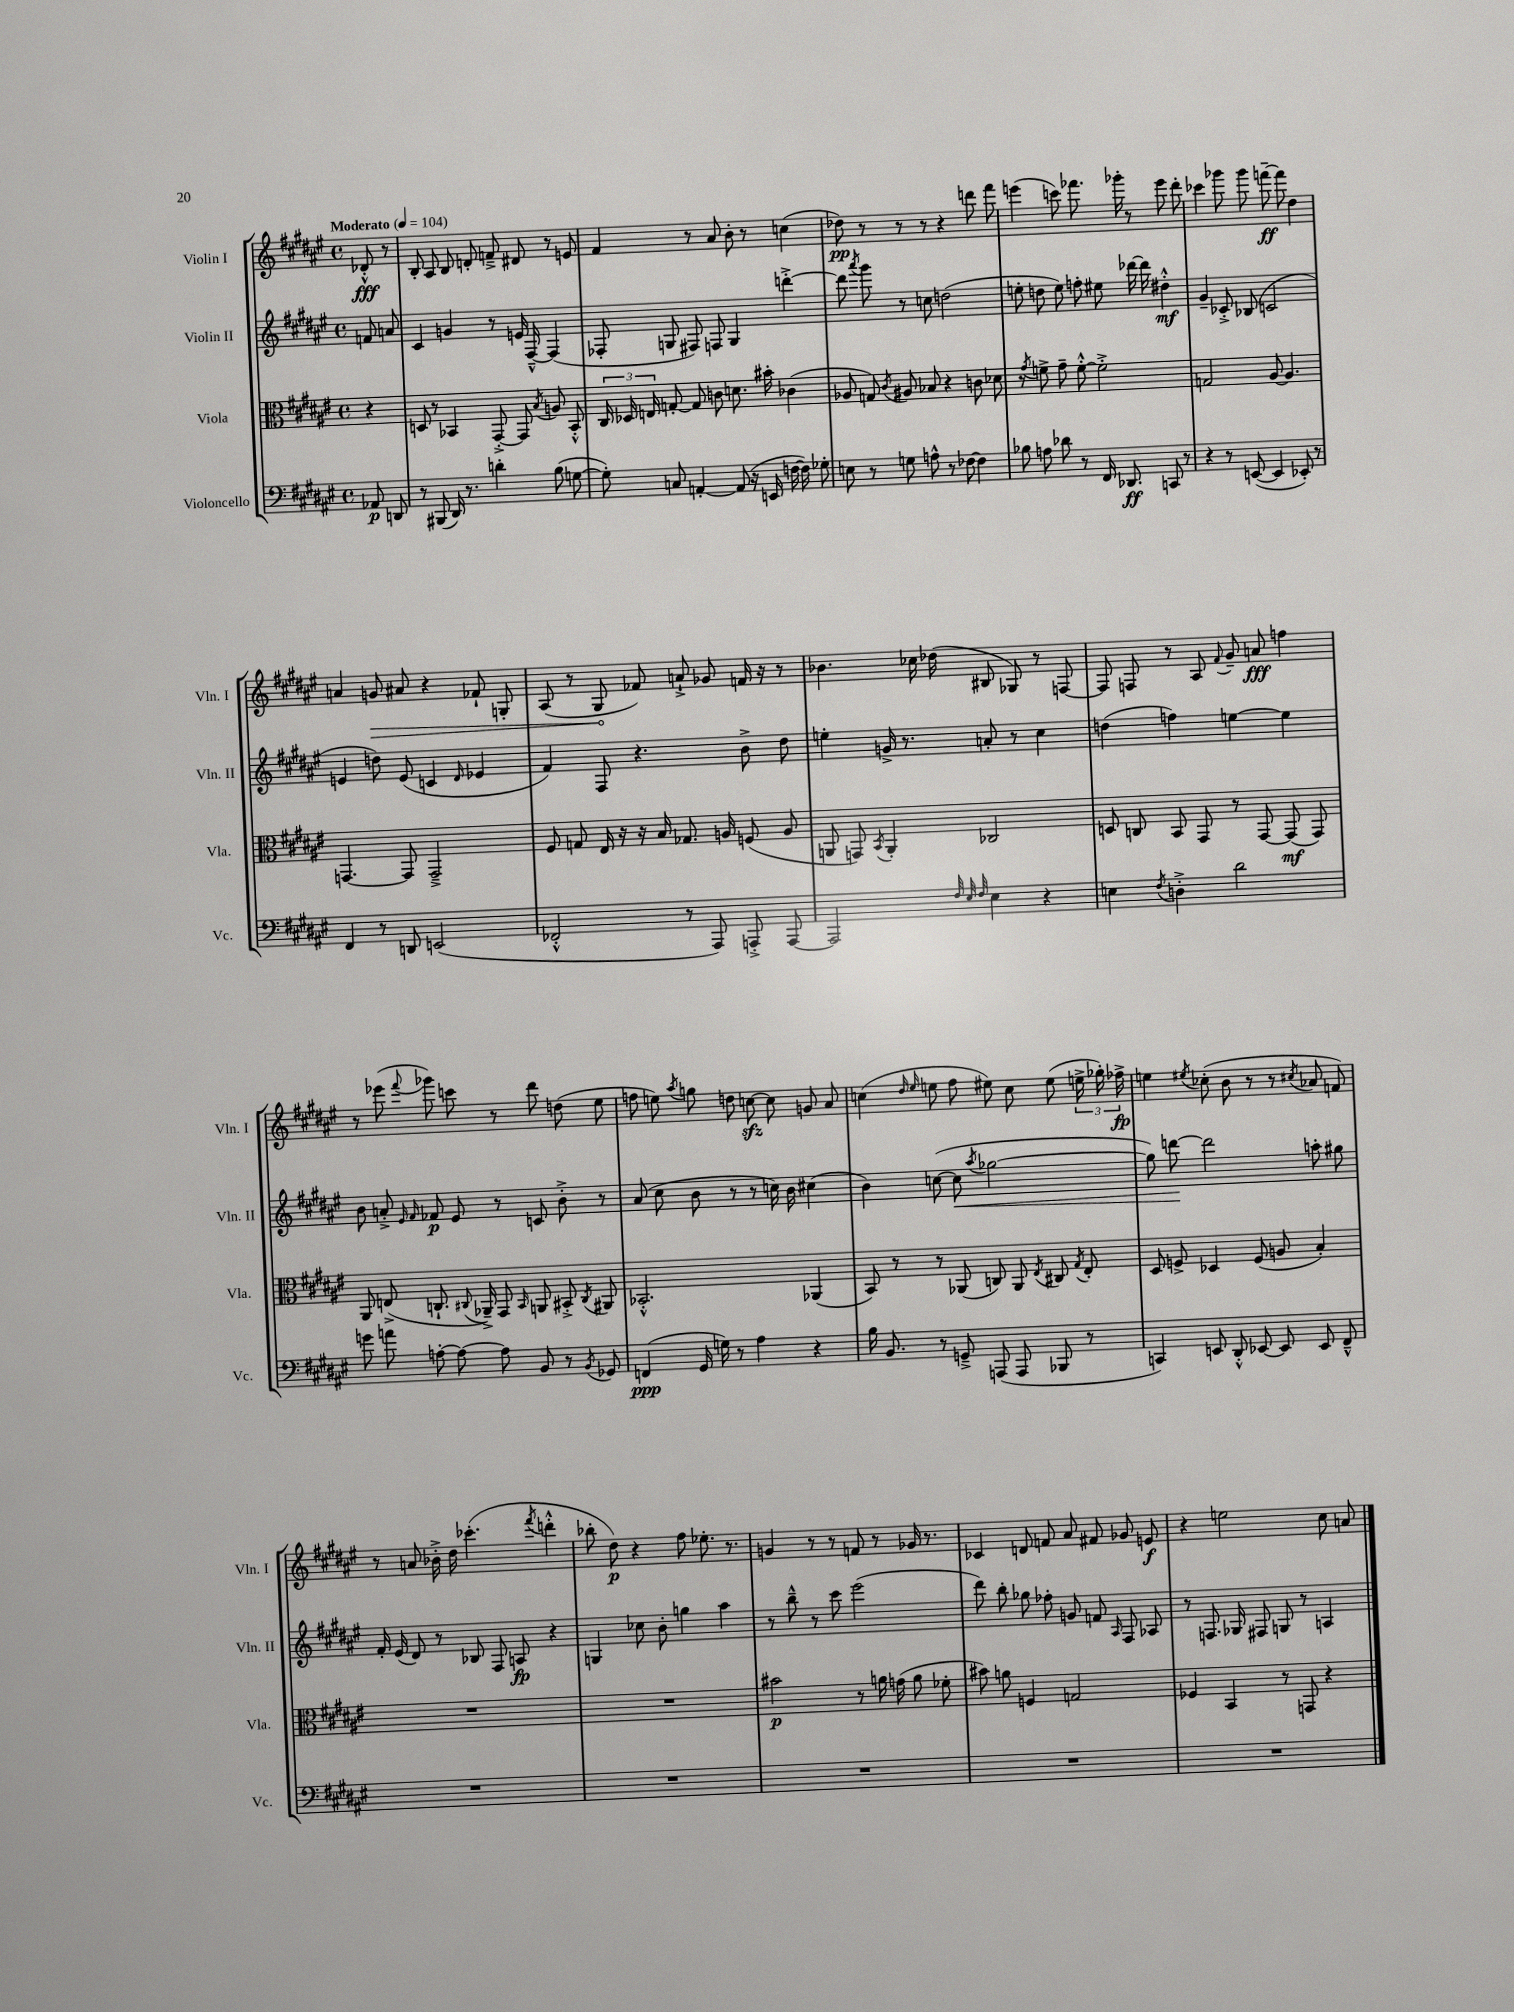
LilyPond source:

<<
\new StaffGroup <<
\new Staff = "s0" \with { instrumentName = "Violin I" shortInstrumentName = "Vln. I" } {
    \clef treble \key fis \major \defaultTimeSignature \time 4/4 \partial 4 \tempo "Moderato" 4 = 104
    \autoBeamOff des'8-.-^\fff r8 |
    b8-. ais8 b8 d'8-. f'8---> dis'8 r8 e'8 |
    fis'4 r8 ais'8 b'8-. r8 c''4( |
    des''8\pp) r8 r8 r8 r4 d'''8 fis'''8 |
    e'''4( c'''8) fes'''8. ges'''16-. r8 e'''8 dis'''8-. |
    ces'''4 ges'''8 ges'''8 f'''8~--\ff f'''8 dis''4 |
    a'4 \once \override Hairpin.circled-tip = ##t g'8\> ais'8 r4 fes'8-! g8-. |
    ais8( r8 gis8\! fes'8) a'8-!-> ges'8 f'16 r16 r8 |
    bes'4. ces''16 des''16( bis8 ges8) r8 f8~ |
    f8 f8 r8 ais8 \appoggiatura { fis'8 } gis'8-- a'8\fff f''4 |
    r8 ees'''8( \appoggiatura { fis'''8 } ges'''8) c'''8 r8 dis'''8 d''8( eis''8 |
    f''8 e''8) \acciaccatura { ais''8 } g''8 d''8 c''8~\sfz c''8 g'8 ais'8 |
    c''4( \grace { dis''16 eis''16 } e''8 fis''8 eis''8) c''8 eis''8( \tuplet 3/2 { e''16-> ges''16-.) fes''16->\fp } |
    e''4 \acciaccatura { eis''8 } ces''8-.( b'8 r8 r8 \acciaccatura { cis''8 } aes'8 f'8) |
    r8 a'8 bes'16-.-> dis''16 ces'''4.-.( \acciaccatura { fis'''8 } d'''4-.-^ |
    bes''8-. dis''8\p) r4 fis''8 ees''8.-. r8. |
    g'4 r8 r8 f'8 r8 ges'16 r8. |
    ces'4 d'8 f'8 ais'8 fis'8 ges'8 e'8\f |
    r4 e''2 cis''8 a'8 \bar "|." |
}
\new Staff = "s1" \with { instrumentName = "Violin II" shortInstrumentName = "Vln. II" } {
    \clef treble \key fis \major \defaultTimeSignature \time 4/4 \partial 4
    \autoBeamOff f'8 a'8 |
    cis'4 g'4 r8 e'16 fis16~---^ fis4( |
    fes8-. g8 fis8) f8 g4 d'''4~-.-> |
    d'''8 \acciaccatura { ais'''8 } gis'''8 r8 c''8 d''2( |
    e''8-. d''8 e''8) f''8-. eis''8 des'''16~ des'''16 dis''4-.-^\mf |
    gis'4-- ces'8-.-> bes8( c'2 |
    e'4 d''8) e'8( c'4 \grace { dis'16 } ees'4 |
    fis'4) fis8 r4. b'8-> dis''8 |
    e''4-. g'16-> r8. a'8-. r8 cis''4 |
    d''4( f''4) e''4~ e''4 |
    b'8 a'8-.-> \grace { eis'16 fis'16 } fes'8\p eis'8 r8 c'8 b'8-.-> r8 |
    ais'8( cis''8 b'8 r8 r8 c''16) b'16 cis''4( |
    b'4) c''8~( c''8\< \acciaccatura { ais''8 } ges''2~ |
    ges''8) d'''8~\! d'''2 a''8-. gis''8 |
    fis'16-. eis'16( dis'8) r8 bes8 fis8 a8\fp r4 |
    g4 ces''8 b'8-. g''4 ais''4 |
    r8 b''8---^ r8 cis'''8 eis'''2( |
    dis'''8) b''8-. ges''8 fes''8-. g'8 f'8 \grace { ais16 } fis8 aes8 |
    r8 f8. ges16 fis8 g8 r8 a4 \bar "|." |
}
\new Staff = "s2" \with { instrumentName = "Viola" shortInstrumentName = "Vla." } {
    \clef alto \key fis \major \defaultTimeSignature \time 4/4 \partial 4
    \autoBeamOff r4 |
    d8 r8 bes,4 gis,8~-.-> gis,8 \acciaccatura { b8 } a8 bes,8-.-^ |
    \tuplet 3/2 { cis16 des16 e16 } g8~-. g8 c'8 d'8. bis'16-. ces'4( |
    aes8 g8) \acciaccatura { cis'8 } ais8 bes8 r4 c'8 des'8 |
    r8 \acciaccatura { gis'8 } f'8-> gis'8-- f'8~-.-^ f'2-.-> |
    g2 ais8~ ais4. |
    g,4.~ g,8 g,2---> |
    fis8 g8 eis16 r16 r16 b16 ges8. a16 f8( a8 |
    a,8 g,8) \acciaccatura { b,8 } a,4-. ces2 |
    d8 c8 b,8 gis,8 r8 gis,8~ gis,8\mf( gis,8) |
    ais,8 e8->( c8.-! \appoggiatura { cis8 } aes,16--->) gis,8 \grace { b,16 } a,8 bis,8-.-> \acciaccatura { cis8 } ais,8 |
    bes,2.-.-^ aes,4( |
    b,8) r8 r8 aes,8( c8) aes,8 \acciaccatura { eis8 } cis8 \acciaccatura { gis8 } eis8-. |
    dis8 f8-> des4 f8( a8 b4-.) |
    R1 |
    R1 |
    bis'2\p r8 a'16 g'16( a'8 fes'8-. |
    bis'8) a'8 f4 g2 |
    fes4 b,4 r8 g,8 r4 \bar "|." |
}
\new Staff = "s3" \with { instrumentName = "Violoncello" shortInstrumentName = "Vc." } {
    \clef bass \key fis \major \defaultTimeSignature \time 4/4 \partial 4
    \autoBeamOff aes,8\p d,8 |
    r8 bis,,8( dis,16) r8. d'4-. b8( g8~ |
    g8-.) c8 a,4~-. a,8( r16 e,16 f16~ f16) ges8-. |
    e8 r8 g8 a8-^ r8 fes8~ fes4 |
    bes8 a8 des'8 r8 fis,16 des,8.\ff c,8 r8 |
    r4 r8 e,8~( e,4 ees,8-.) r8 |
    fis,4 r8 d,8 e,2( |
    fes,2-.-^ r8 ais,,8) a,,8-.-> a,,8~ |
    a,,2 \grace { fis32 eis32 fis32 } eis4 r4 |
    e4 \acciaccatura { fis8 } d4-.-> dis'2 |
    g'8 a'8 a8~-. a8~ a8 b,8 r8 \acciaccatura { b,8 } ges,8 |
    f,4\ppp( gis,16 g16) r8 ais4 r4 |
    b16 b,8. r8 g,8---> a,,8( a,,8 bes,,8 r8 |
    c,4) e,8 dis,8-.-^ ees,8~ ees,8 ees,8 fis,8---^ |
    R1 |
    R1 |
    R1 |
    R1 |
    R1 \bar "|." |
}
>>
>>
\layout { \context { \Score \remove "Bar_number_engraver" } }
